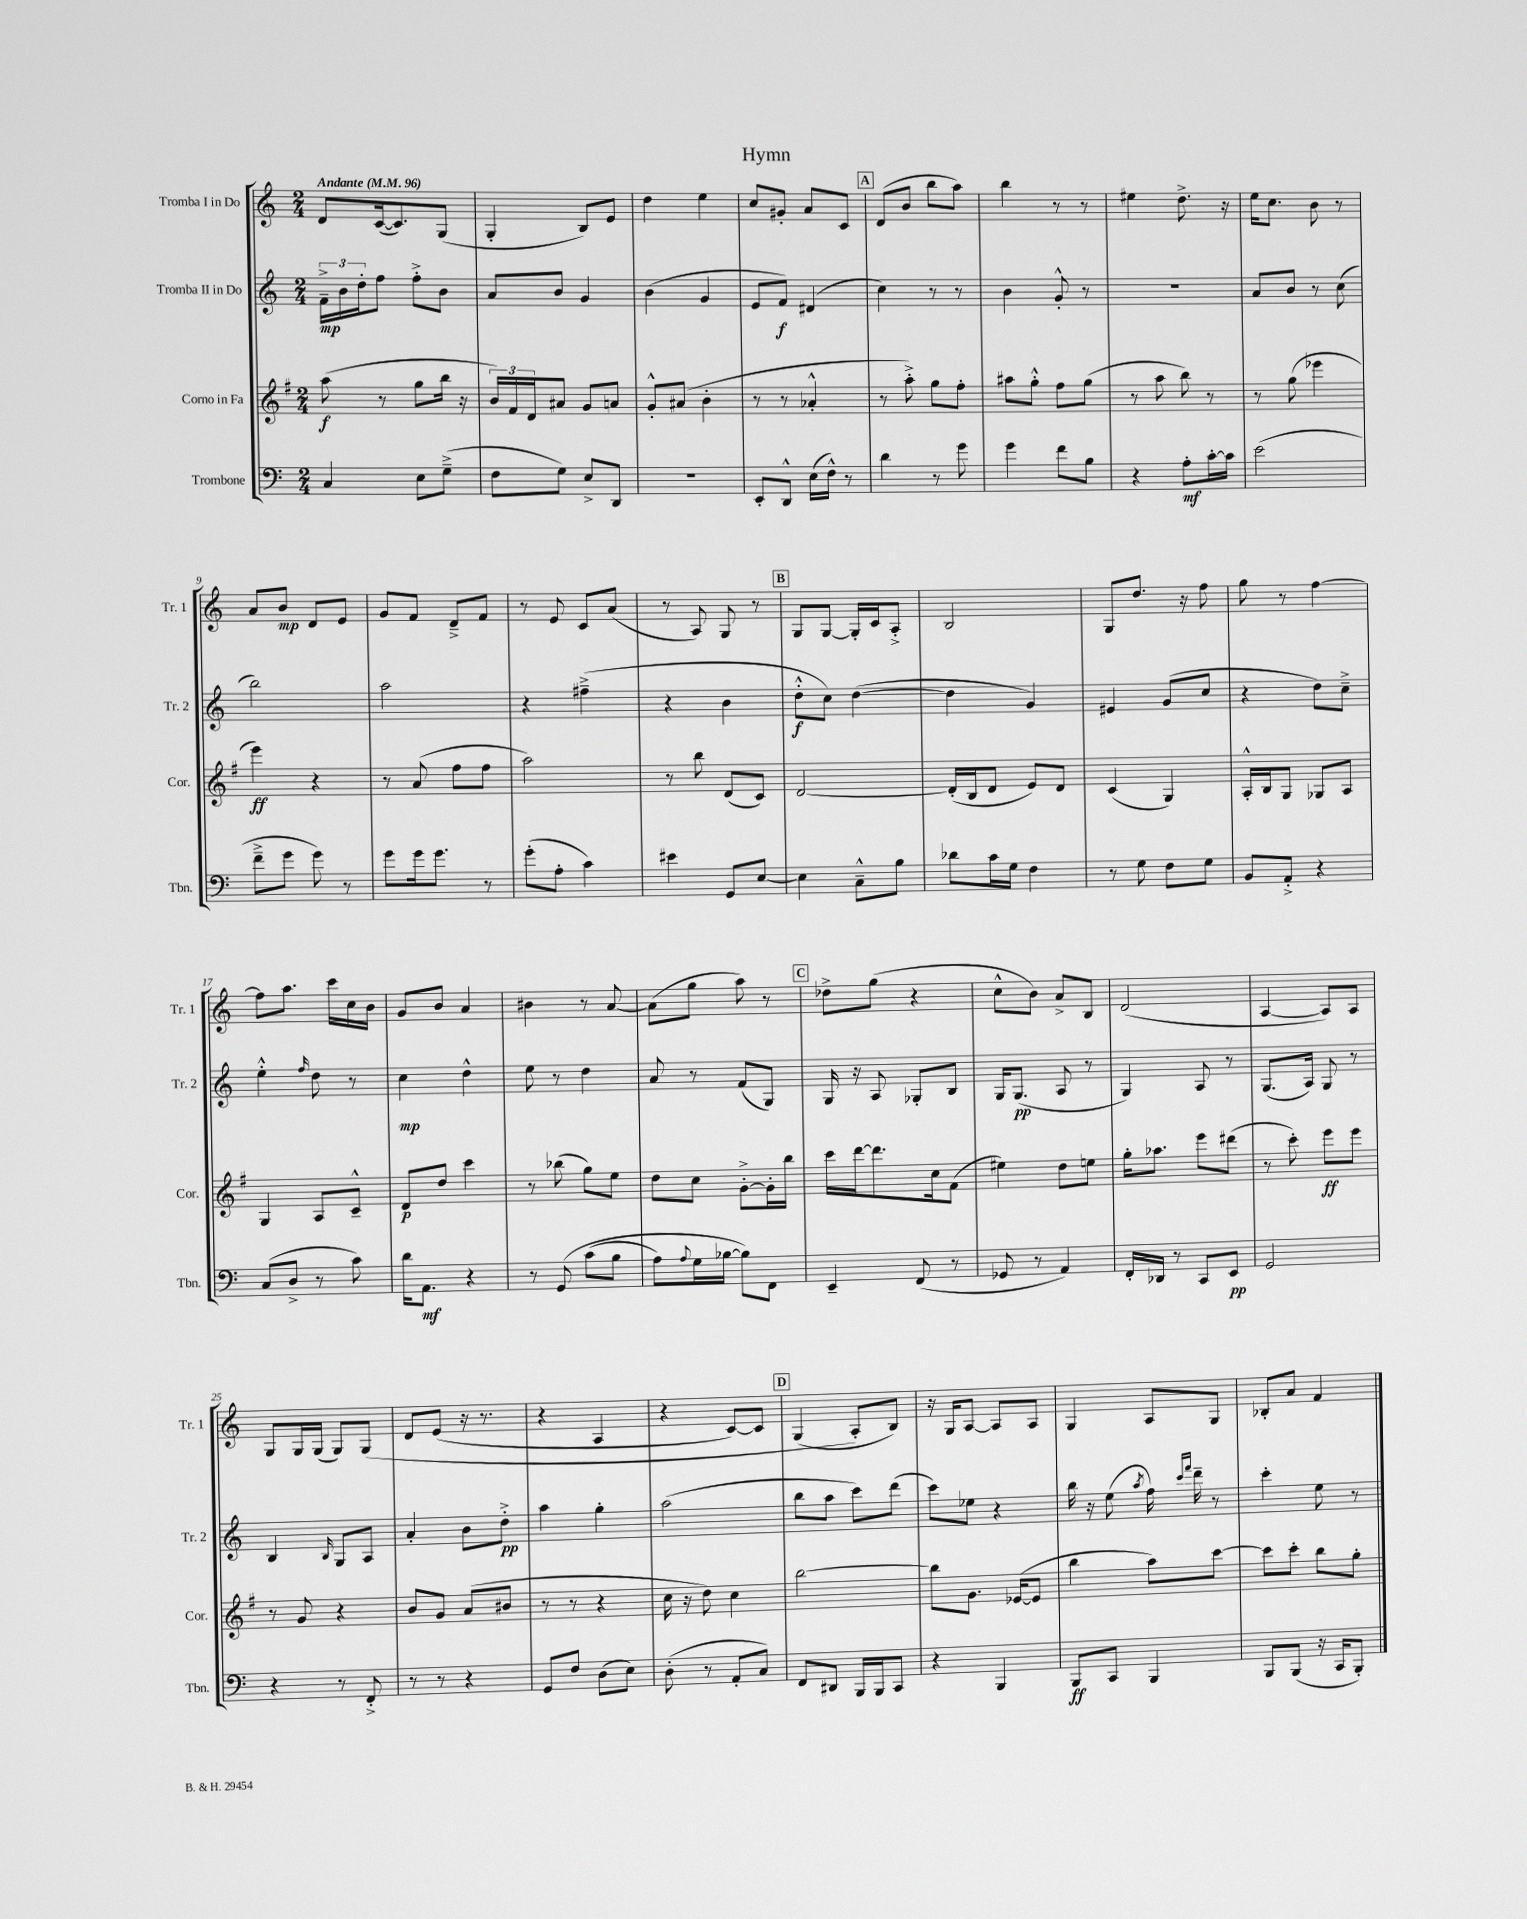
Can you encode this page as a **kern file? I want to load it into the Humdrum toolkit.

**kern	**kern	**kern	**kern
*staff4	*staff3	*staff2	*staff1
*clefF4	*clefG2	*clefG2	*clefG2
*k[]	*k[f#]	*k[]	*k[]
*M2/4	*M2/4	*M2/4	*M2/4
*MM96	*MM96	*MM96	*MM96
4C	(8aa	24f~^	8d
.	.	24b	.
.	.	24dd'	.
.	8r	8ff	([16c
.	.	.	8.c])
8E	8gg	8ff'^	.
(8G~^	16bb	8b	(8G
.	16r	.	.
=	=	=	=
8F	24b)	8a	4G'
.	24f#	.	.
.	24d	.	.
8G)	8a#	8b	.
8E^	8g	4g	8B)
8DD	8a	.	8e
=	=	=	=
2r	8g'^^	(4b	4dd
.	(8a#	.	.
.	4b'	4g	4ee
=	=	=	=
8EE'	8r	8e	8cc
8DD^^	8r	8f)	8g#'
(16E	4a-'^^	(4d#	8a
16F^^)	.	.	.
8r	.	.	8c
=	=	=	=
4d	8r	4cc)	(8d
.	8aa'^)	.	8b
8r	8gg	8r	8bb
8g	8ff#'	8r	8aa)
=	=	=	=
4g	8aa#	4b	4bb
.	8gg'^^	.	.
8f	8ff#	8g'^^	8r
8B	(8gg	8r	8r
=	=	=	=
4r	8r	2r	4ee#
.	8aa	.	.
8A'	8bb)	.	8.dd^
[16c'	8r	.	.
16c]	.	.	16r
=	=	=	=
(2e	8r	8a	16ee
.	.	.	8.cc
.	(8gg	8b	.
.	4eee-	8r	8b
.	.	(8cc	8r
=	=	=	=
8f~^	4eee)	2bb)	8a
8g	.	.	8b
8g)	4r	.	8d
8r	.	.	8e
=	=	=	=
8g	8r	2aa	8g
16g	(8a	.	8f
8.g	.	.	.
.	8ff#	.	8d~^
8r	8ff#	.	8f
=	=	=	=
(8g'	2aa)	4r	8r
8A'	.	.	8e
4c)	.	(4ff#~^	8c
.	.	.	(8a
=	=	=	=
4e#	8r	4r	8r
.	8bb	.	8A)
8GG	(8d	4b	8G
[8E	8c)	.	8r
=	=	=	=
4E]	[2d	8dd'^^	8G
.	.	8cc)	[8G
8C~^^	.	([4dd	16G']
.	.	.	16c
8B	.	.	8A'^
=	=	=	=
8d-	(16d']	4dd]	2B
.	16B	.	.
16c	8d	.	.
16G	.	.	.
4F	8e)	4g)	.
.	8d	.	.
=	=	=	=
8r	(4c	4e#	8G
8G	.	.	8.dd
8F	4G)	(8g	.
.	.	.	16r
8G	.	8cc	8ff
=	=	=	=
8BB	16A'^^	4r	8gg
.	16B	.	.
8AA'^	8G	.	8r
4r	8G-	8dd)	[4ff
.	8A	8cc~^	.
=	=	=	=
(8C	4G	4ee'^^	8ff]
8D^	.	.	8.aa
.	.	16qqff	.
8r	8A	8dd	.
.	.	.	16ccc
8c)	8c~^^	8r	16cc
.	.	.	16b
=	=	=	=
16d	8d	4cc	8g
8.AA	.	.	.
.	8dd	.	8b
4r	4ccc	4dd^^	4a
=	=	=	=
8r	8r	8ee	4b#
&(8GG	(8bb-	8r	.
(8c	8gg)	4dd	8r
8B	8ee	.	[8a
=	=	=	=
8A)	8dd	8a	(8a]
8qqA	.	.	.
16G	8cc	8r	8gg
[16B-	.	.	.
8B-]&)	[8g'^	(8f	8aa)
8FF	16g']	8G)	8r
.	16bb	.	.
=	=	=	=
4EE~	16ccc	16G	8dd-^
.	[16ddd	16r	.
.	8.ddd]	8A	(8gg
(8FF	.	8G-'	4r
.	16cc	.	.
8r	(8f#	8B	.
=	=	=	=
8GG-	4ee#)	16G	8cc^^
.	.	(8.G	.
8r	.	.	8b)
4AA)	8dd	8A	8a^
.	8ee	8r	8B
=	=	=	=
16FF'	16gg'	4G)	(2d
16DD-	8.aa-	.	.
8r	.	.	.
8CC	8eee	8A	.
8EE	(8ddd#	8r	.
=	=	=	=
2GG	8r	(8.G	[4A
.	8ccc')	.	.
.	.	16A)	.
.	8eee	8G	8A])
.	8eee	8r	8A
=	=	=	=
4r	8r	4B	8G
.	8g	.	16G
.	.	.	(16G
.	.	16qqB	.
8r	4r	8G	8G)
8FF'^	.	8A	&(8G
=	=	=	=
8r	8b	4a'	8d
8r	8g	.	(8e
4r	(8a	8b	16r
.	.	.	8.r
.	8b#	8dd'^	.
=	=	=	=
8GG	8r	4aa	4r
8F	8r	.	.
(8D	4r	4gg'	4A
8E)	.	.	.
=	=	=	=
(8D'	16cc	(2aa	4r
.	16r	.	.
8r	8dd)	.	.
8AA'	4cc	.	[8c)
8C)	.	.	8c]
=	=	=	=
8FF	[2bb	8bb	(4G
8DD#	.	8aa	.
16BBB	.	8ccc)	8A'&)
16BBB	.	.	.
8CC	.	(8ddd	8B)
=	=	=	=
4r	8bb]	8ccc)	16r
.	.	.	16G
.	8.g	8ee-	[8A
4BBB	.	4r	8A]
.	([16e-	.	.
.	8e-]	.	8A
=	=	=	=
8BBB	4bb	16bb	4G
.	.	16r	.
8CC	.	(8ee	.
.	.	8qaa	.
4BBB	8aa)	16ff)	8A
.	.	16qqccc	.
.	.	16qqfff	.
.	.	16ddd~	.
.	[8ccc	8r	8G
=	=	=	=
8BBB	8ccc]	4ccc'	8B-'
(8BBB	8ccc'	.	8a
16r	8bb	8ee	4f
16CC	.	.	.
8BBB')	8gg'	8r	.
==	==	==	==
*-	*-	*-	*-
